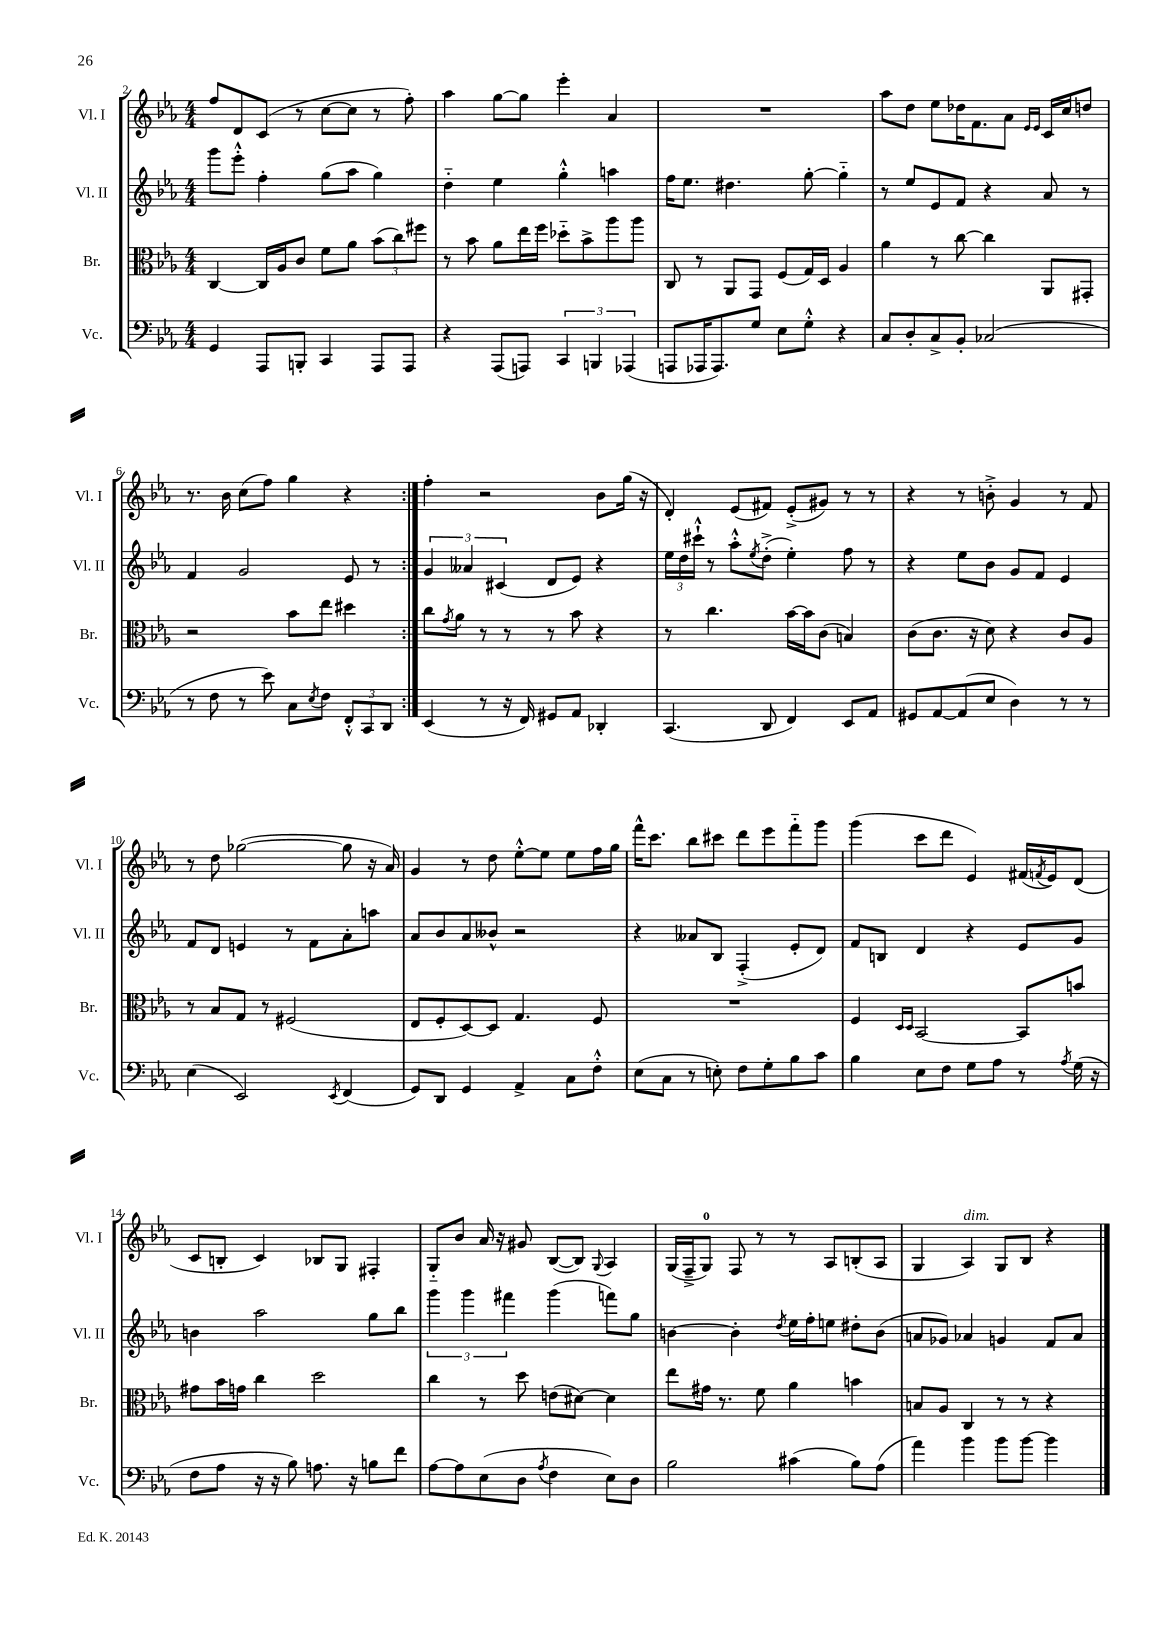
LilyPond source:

<<
\new StaffGroup <<
\new Staff = "s0" \with { instrumentName = "Vl. I" shortInstrumentName = "Vl. I" } {
    \clef treble \key ees \major \numericTimeSignature \time 4/4
    \repeat volta 2 { f''8 d'8 c'8( r8 c''8~ c''8 r8 f''8-.) |
    aes''4 g''8~ g''8 ees'''4-. aes'4 |
    R1 |
    aes''8 d''8 ees''8 des''16 f'8. aes'8 \grace { ees'16 ees'16 } c'16 c''16 d''8 |
    r8. bes'16 c''8( f''8) g''4 r4 | }
    f''4-. r2 bes'8 g''16( r16 |
    d'4-.) ees'8( fis'8) ees'8-.->( gis'8) r8 r8 |
    r4 r8 b'8-.-> g'4 r8 f'8 |
    r8 d''8 ges''2~( ges''8 r16 aes'16) |
    g'4 r8 d''8 ees''8~-.-^ ees''8 ees''8 f''16 g''16 |
    f'''16-^ c'''8. bes''8 cis'''8 d'''8 ees'''8 f'''8-_ g'''8 |
    g'''4( c'''8 d'''8 ees'4) fis'16( \acciaccatura { f'8 } ees'16) d'8( |
    c'8 b8-. c'4) bes8 g8 fis4-. |
    g8-_ bes'8 aes'16 r16 gis'8 bes8~( bes8) \appoggiatura { g8 } aes4 |
    g16( f16---> g8-0) f8 r8 r8 aes8 b8-.( aes8 |
    g4 aes4^\markup { \italic "dim." }) g8 bes8 r4 \bar "|." |
}
\new Staff = "s1" \with { instrumentName = "Vl. II" shortInstrumentName = "Vl. II" } {
    \clef treble \key ees \major \numericTimeSignature \time 4/4
    \repeat volta 2 { g'''8 ees'''8-.-^ f''4-. g''8( aes''8 g''4) |
    d''4-_ ees''4 g''4-.-^ a''4 |
    f''16 ees''8. dis''4. g''8~-. g''4-_ |
    r8 ees''8 ees'8 f'8 r4 aes'8 r8 |
    f'4 g'2 ees'8 r8 | }
    \tuplet 3/2 { g'4 aeses'4 cis'4( } d'8 ees'8) r4 |
    \tuplet 3/2 { ees''16 d''16 cis'''16-!-^ } r8 aes''8-.-^ \acciaccatura { ees''8 } d''8-.->( ees''4-.) f''8 r8 |
    r4 ees''8 bes'8 g'8 f'8 ees'4 |
    f'8 d'8 e'4 r8 f'8 aes'8-. a''8 |
    aes'8 bes'8 aes'8 beses'8-^ r2 |
    r4 aeses'8 bes8 f4-.->( ees'8-. d'8) |
    f'8 b8 d'4 r4 ees'8 g'8 |
    b'4 aes''2 g''8 bes''8 |
    \tuplet 3/2 { g'''4 g'''4 fis'''4 } g'''4( f'''8) g''8 |
    b'4~ b'4-. \acciaccatura { d''8 } ees''16 f''16-. e''8 dis''8-. b'8( |
    a'8 ges'8) aes'4 g'4 f'8 aes'8 \bar "|." |
}
\new Staff = "s2" \with { instrumentName = "Br." shortInstrumentName = "Br." } {
    \clef alto \key ees \major \numericTimeSignature \time 4/4
    \repeat volta 2 { c4~ c16 aes16 c'8 f'8 aes'8 \tuplet 3/2 { bes'8( c''8) fis''8 } |
    r8 bes'8 aes'8 ees''16 f''16 des''8-_ bes'8-> aes''8 aes''8 |
    c8 r8 aes,8 g,8 f8( g16) d16 aes4 |
    aes'4 r8 c''8~ c''4 aes,8 gis,8-. |
    r2 bes'8 ees''8 dis''4 | }
    c''8 \acciaccatura { g'8 } aes'8 r8 r8 r8 bes'8 r4 |
    r8 c''4. bes'16~ bes'16 c'8( b4) |
    c'8( c'8. r16 d'8) r4 c'8 aes8 |
    r8 bes8 g8 r8 fis2( |
    ees8 f8-. d8~) d8 g4. f8 |
    R1 |
    f4 \grace { d16 d16 } bes,2~ bes,8 b'8 |
    gis'8 bes'16 g'16 c''4 d''2 |
    c''4 r8 d''8 e'8( dis'8~) dis'4 |
    ees''8 gis'16 r8. f'8 aes'4 b'4 |
    b8 aes8 c4 r8 r8 r4 \bar "|." |
}
\new Staff = "s3" \with { instrumentName = "Vc." shortInstrumentName = "Vc." } {
    \clef bass \key ees \major \numericTimeSignature \time 4/4
    \repeat volta 2 { g,4 aes,,8 b,,8-. c,4 aes,,8 aes,,8 |
    r4 aes,,8( a,,8) \tuplet 3/2 { c,4 b,,4 aes,,4( } |
    a,,8 aes,,16 aes,,8.) g8 ees8 g8-.-^ r4 |
    c8 d8-. c8-> bes,8-. ces2( |
    r8 f8 r8 ees'8) c8 \acciaccatura { ees8 } f8 \tuplet 3/2 { f,8-.-^ c,8 d,8 } | }
    ees,4( r8 r16 f,16) gis,8 aes,8 des,4-. |
    c,4.( d,8 f,4) ees,8 aes,8 |
    gis,8 aes,8~ aes,8( ees8 d4) r8 r8 |
    ees4( ees,2) \acciaccatura { ees,8 } f,4( |
    g,8) d,8 g,4 aes,4-> c8 f8-.-^ |
    ees8( c8 r8 e8-.) f8 g8-. bes8 c'8 |
    bes4 ees8 f8 g8 aes8 r8 \acciaccatura { aes8 } g16( r16 |
    f8 aes8 r16 r16 bes8) a8. r16 b8 f'8 |
    aes8~ aes8 ees8( d8 \acciaccatura { aes8 } f4 ees8) d8 |
    bes2 cis'4( bes8) aes8( |
    aes'4) bes'4 bes'8 bes'8~ bes'4 \bar "|." |
}
>>
>>
\layout { \context { \Score currentBarNumber = #2 } }
